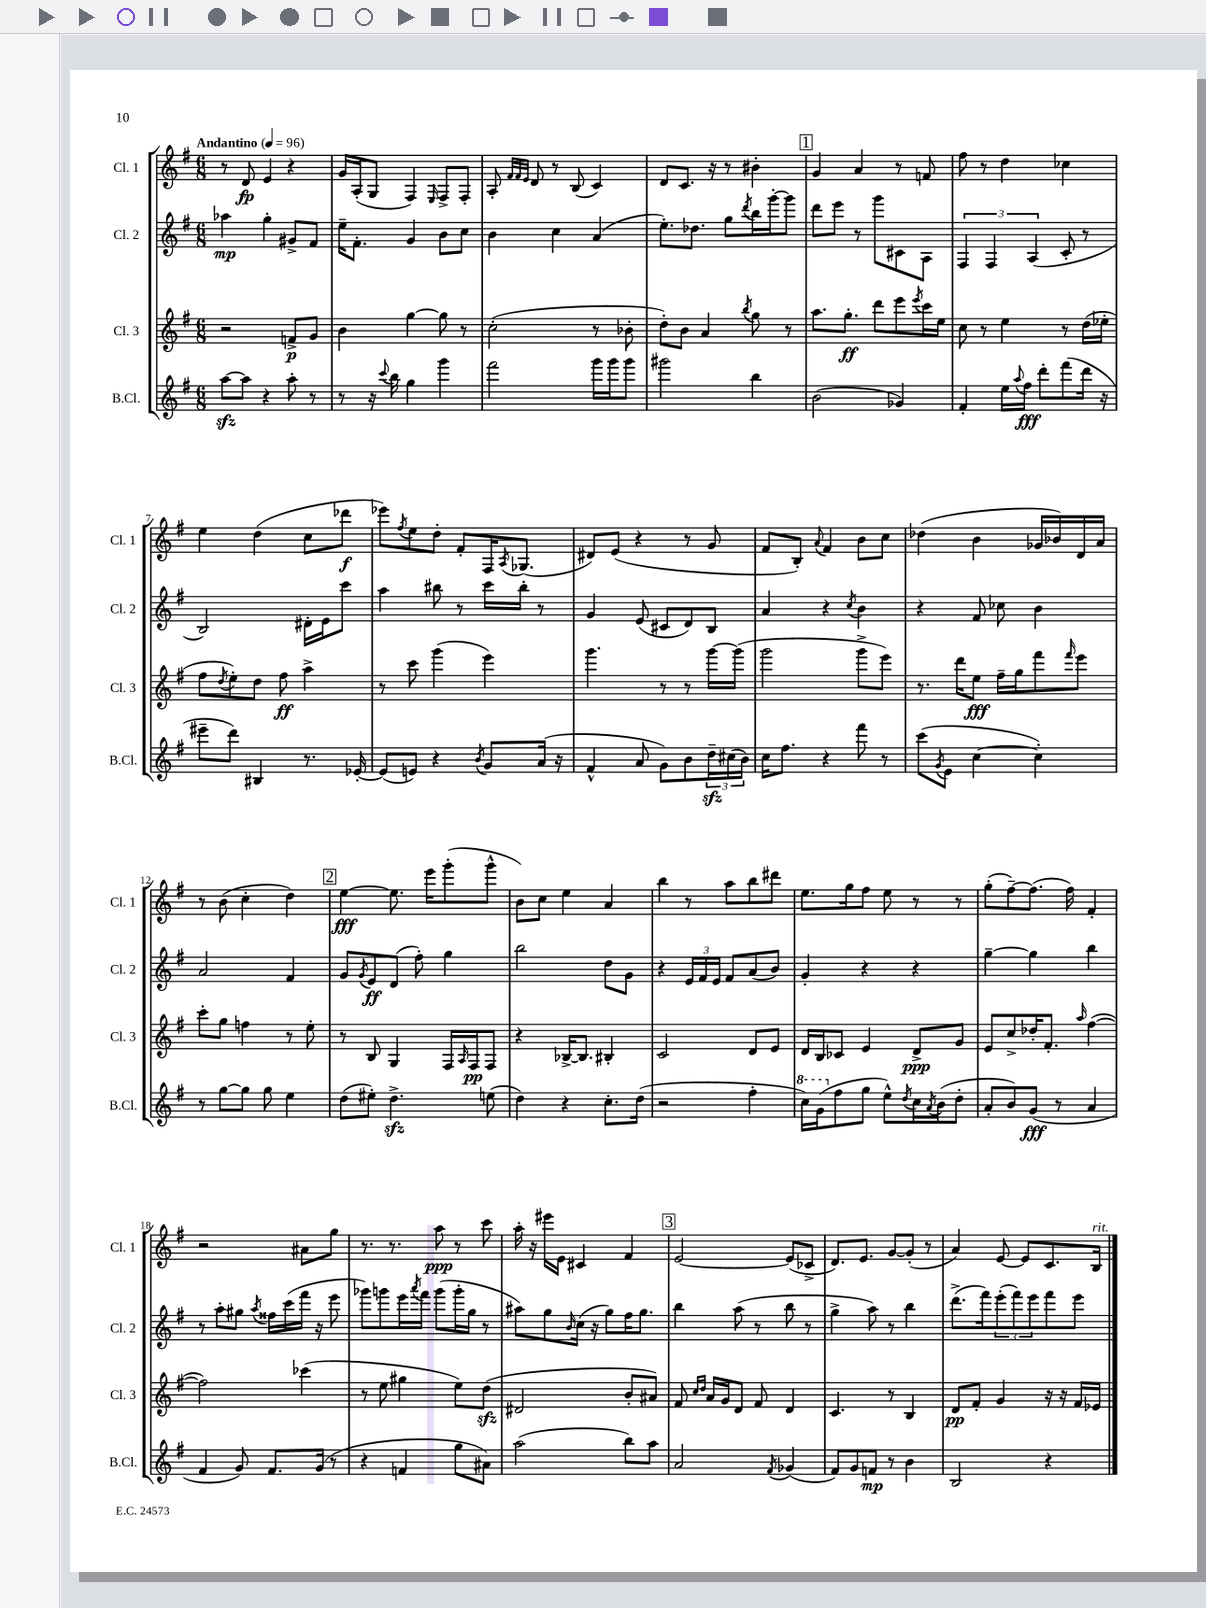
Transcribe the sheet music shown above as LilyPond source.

<<
\new StaffGroup <<
\new Staff = "s0" \with { instrumentName = "Cl. 1" shortInstrumentName = "Cl. 1" } {
    \clef treble \key g \major \numericTimeSignature \time 6/8 \tempo "Andantino" 4 = 96
    r8 d'8\fp e'4 r4 |
    g'16 a16-.( g8 fis4) \grace { e16 } fis8-> fis8-. |
    a8-. \grace { fis'32 fis'32 e'32 } d'8 r8 b8( c'4) |
    d'8 c'8. r16 r8 bis'4-. |
    \mark \markup { \box "1" } g'4 a'4 r8 f'8 |
    fis''8 r8 d''4 ces''4 |
    e''4 d''4( c''8 des'''8\f |
    ees'''8) \acciaccatura { fis''8 } e''8 d''8-. fis'8-. fis16 \acciaccatura { a8 } ges8.( |
    dis'8) e'8( r4 r8 g'8 |
    fis'8 b8-.) \appoggiatura { a'8 } fis'4 b'8 c''8 |
    des''4( b'4 ges'16 bes'16) d'16 a'16 |
    r8 b'8( c''4-. d''4) |
    \mark \markup { \box "2" } e''4~\fff e''8. e'''16 g'''8-.( g'''8-^ |
    b'8) c''8 e''4 a'4 |
    b''4 r8 a''8 b''8 dis'''8 |
    e''8. g''16 fis''8 e''8 r8 r8 |
    g''8-.( fis''8~--) fis''8.( fis''16) fis'4-. |
    r2 ais'8 g''8 |
    r8. r8. a''8\ppp r8 c'''8 |
    a''16-. r16 eis'''16 e'16 cis'4 fis'4 |
    \mark \markup { \box "3" } e'2~ e'8( ces'8-> |
    d'8.) e'8. g'8~ g'8-.( r8 |
    a'4) e'8~ e'8 c'8. b16^\markup { \italic "rit." } \bar "|." |
}
\new Staff = "s1" \with { instrumentName = "Cl. 2" shortInstrumentName = "Cl. 2" } {
    \clef treble \key g \major \numericTimeSignature \time 6/8
    aes''4\mp g''4-. gis'8-> fis'8 |
    e''16-- fis'8.-. g'4 b'8 c''8 |
    b'4 c''4 a'4( |
    e''8.-.) des''8. g''8 \acciaccatura { d'''8 } b''16 g'''16~-. g'''8 |
    \mark \markup { \box "1" } d'''8 e'''8 r8 g'''8 cis'8 a8 |
    \tuplet 3/2 { fis4 fis4 a4( } c'8-. r8 |
    b2) dis'16-. e'16 c'''8 |
    a''4 bis''8 r8 c'''16 bis''16-. r8 |
    g'4 e'8( cis'8 d'8) b8 |
    a'4 r4 \acciaccatura { c''8 } b'4 |
    r4 fis'8 ces''8 b'4 |
    a'2 fis'4 |
    \mark \markup { \box "2" } g'8 \acciaccatura { g'8 } e'8\ff d'8( fis''8-.) g''4 |
    b''2 d''8 g'8 |
    r4 \tuplet 3/2 { e'16 fis'16 e'16 } fis'8 a'8( b'8) |
    g'4-. r4 r4 |
    g''4~-- g''4 b''4 |
    r8 a''8-. gis''8 \acciaccatura { a''8 } fisis''16 c'''16( fis'''16 r16 e'''8 |
    ges'''8) g'''8 e'''16 \acciaccatura { a'''8 } fis'''16 g'''8( g'''16-. g''16 r8 |
    ais''8) g''8 \grace { b'16 } c''16( r16 g''8) fis''16 g''8. |
    \mark \markup { \box "3" } b''4 a''8( r8 b''8 r8 |
    g''4-> a''8) r8 b''4 |
    d'''8.->( fis'''16) \tuplet 3/2 { e'''8-.( fis'''8) e'''8 } fis'''8 e'''8 \bar "|." |
}
\new Staff = "s2" \with { instrumentName = "Cl. 3" shortInstrumentName = "Cl. 3" } {
    \clef treble \key g \major \numericTimeSignature \time 6/8
    r2 f'8->\p g'8 |
    b'4 g''4~ g''8 r8 |
    c''2-.( r8 bes'8-. |
    d''8-.) b'8 a'4 \acciaccatura { b''8 } g''8 r8 |
    \mark \markup { \box "1" } a''8. g''8.-.\ff d'''8 e'''8 \acciaccatura { e'''8 } c'''16 e''16 |
    c''8 r8 e''4 r8 d''16( ees''16-. |
    fis''8 \acciaccatura { d''8 } e''8-.) d''8 fis''8\ff a''4-> |
    r8 c'''8 g'''4( e'''4) |
    g'''4. r8 r8 g'''16~ g'''16( |
    g'''2 g'''8-> e'''8) |
    r8. d'''16 e''8\fff fis''16-- g''16 fis'''8 \grace { fis'''16 } e'''8 |
    c'''8-. g''8 f''4 r8 e''8-. |
    \mark \markup { \box "2" } r8 b8 g4 fis16 \grace { a16 } fis16\pp fis8 |
    r4 bes16~-> bes8. bis4-. |
    c'2 d'8 e'8 |
    d'16 b16 ces'8 e'4 d'8->\ppp g'8 |
    e'8 c''8-> des''16-. fis'8.-. \grace { a''16 } fis''4~( |
    fis''2) ces'''4( |
    r8 e''8 gis''4 e''8) d''8\sfz( |
    dis'2 b'8-. ais'8) |
    \mark \markup { \box "3" } fis'8 \grace { c''16 d''16 } a'16 g'16 d'8 fis'8 d'4 |
    c'4. r8 b4 |
    d'8\pp fis'8-. g'4 r16 r16 fis'16 ees'16 \bar "|." |
}
\new Staff = "s3" \with { instrumentName = "B.Cl." shortInstrumentName = "B.Cl." } {
    \clef treble \key g \major \numericTimeSignature \time 6/8
    a''8~\sfz a''8 r4 a''8-. r8 |
    r8 r16 \appoggiatura { c'''8 } b''16 g''4 g'''4 |
    fis'''2 g'''16 g'''16 g'''8 |
    gis'''2 b''4 |
    \mark \markup { \box "1" } b'2( ges'4) |
    fis'4-. e''16 \appoggiatura { a''8 } fis''16\fff d'''8-. fis'''8( d'''16 r16 |
    eis'''8-- d'''8) bis4 r8. ees'16~-. |
    ees'8( e'8) r4 \acciaccatura { b'8 } g'8 a'16( r16 |
    fis'4-^ a'8 g'8) b'8 \tuplet 3/2 { d''16--\sfz cis''16( b'16) } |
    c''16 fis''8. r4 fis'''8 r8 |
    c'''8( \acciaccatura { g'8 } e'8 c''4~ c''4-.) |
    r8 g''8~ g''8 g''8 e''4 |
    \mark \markup { \box "2" } d''8( eis''8-.) d''4.->\sfz e''8( |
    d''4) r4 c''8.-. d''16( |
    r2 fis''4-. |
    \ottava #1 c'''16) g''16( \ottava #0 fis''8 g''8 e''8-^) \acciaccatura { d''8 } c''16 \acciaccatura { a'8 } b'16( d''8-. |
    a'8-. b'8) g'8\fff( r8 a'4 |
    fis'4 g'8) fis'8. g'16( r8 |
    r4 f'4 g''8 ais'8) |
    a''2( b''8) a''8 |
    \mark \markup { \box "3" } a'2 \acciaccatura { fis'8 } ges'4( |
    fis'8) g'8 f'8\mp r8 b'4 |
    b2 r4 \bar "|." |
}
>>
>>
